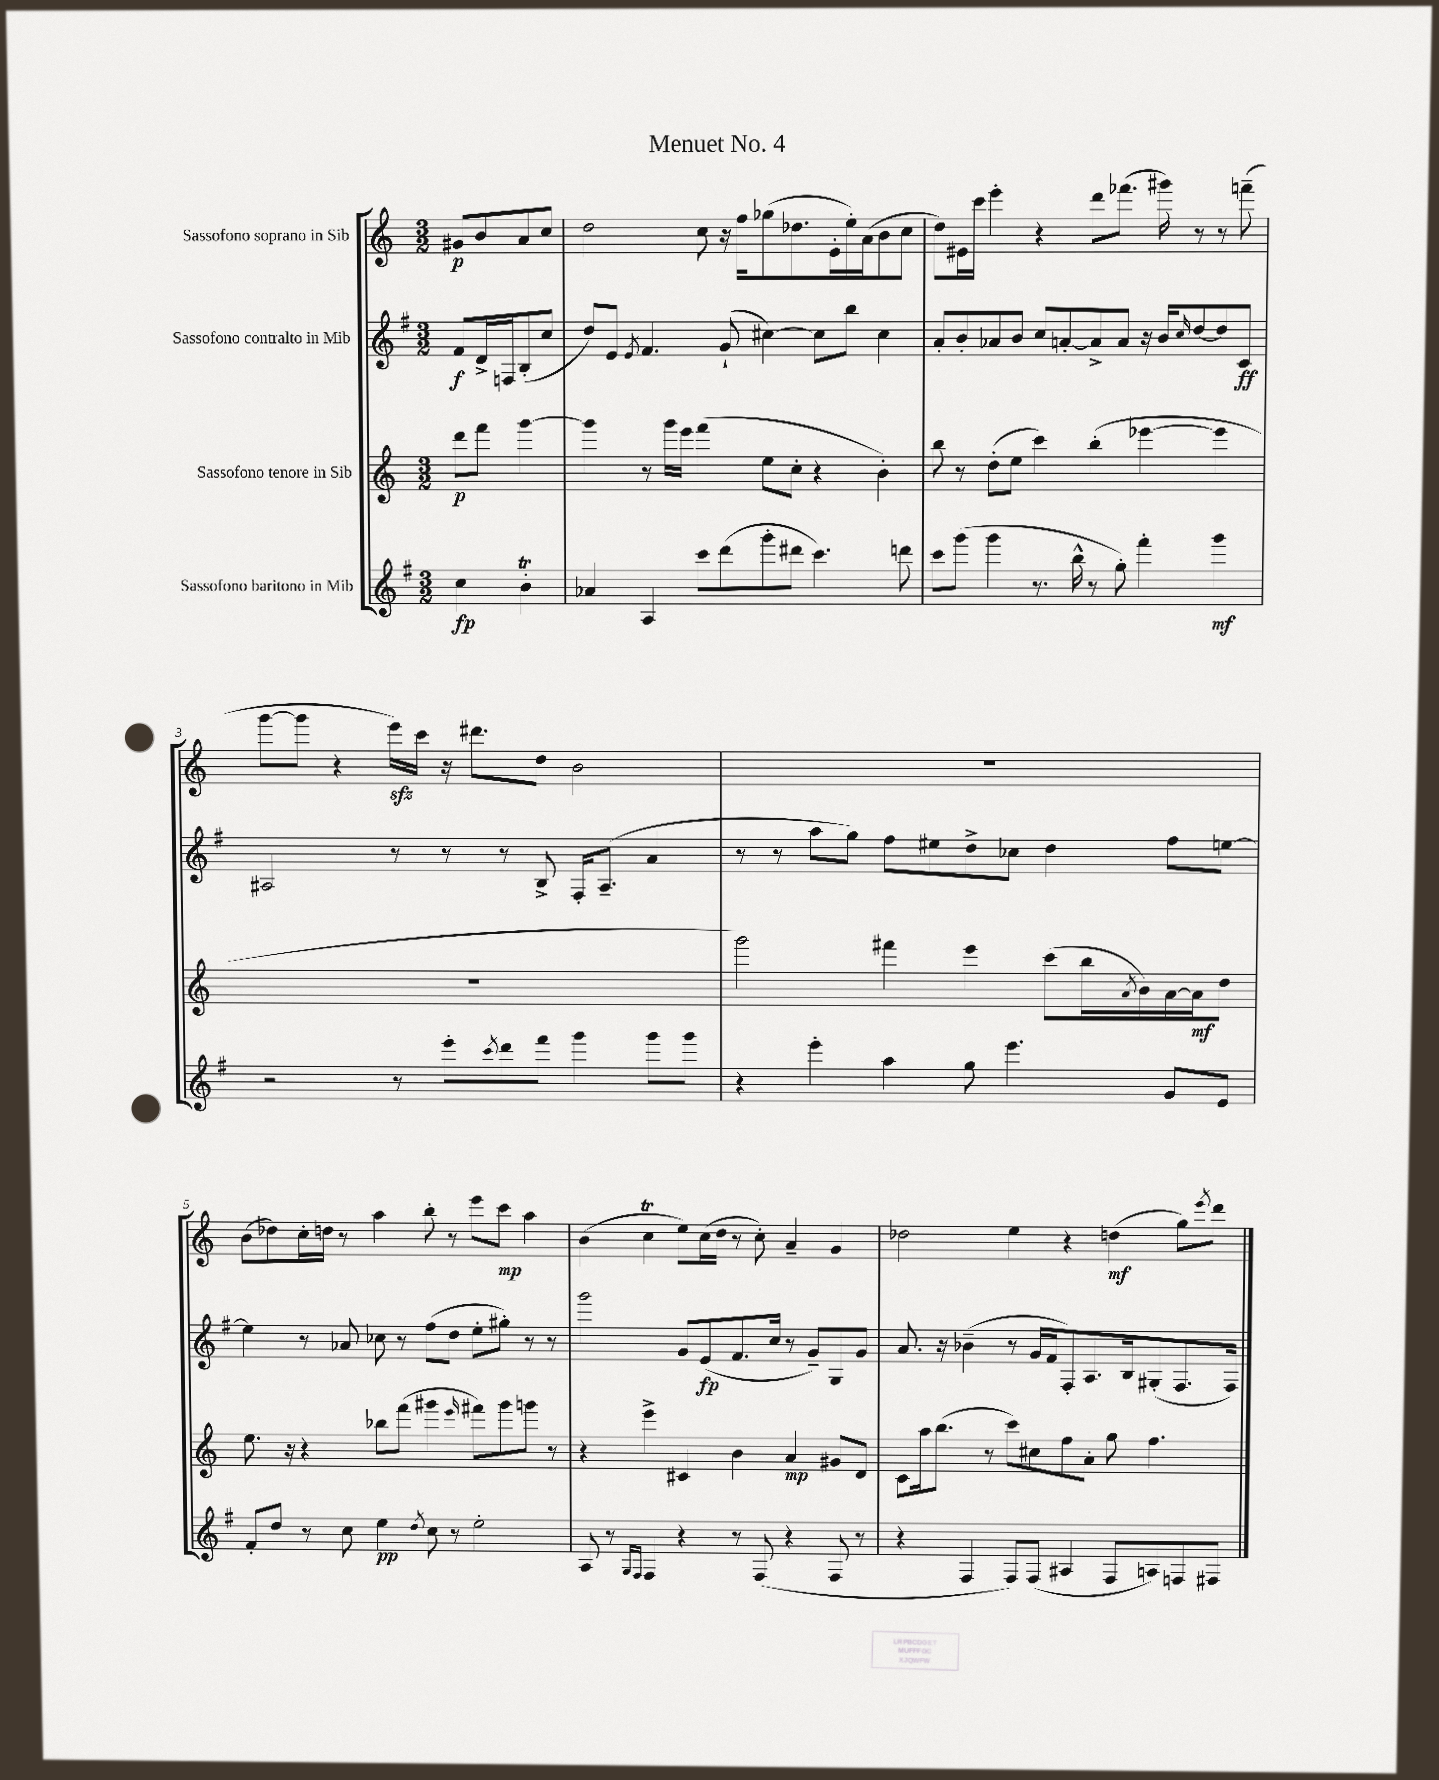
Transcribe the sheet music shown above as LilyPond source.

\header { title = "Menuet No. 4" }
<<
\new StaffGroup <<
\new Staff = "s0" \with { instrumentName = "Sassofono soprano in Sib" } {
    \clef treble \key c \major \numericTimeSignature \time 3/2 \partial 2
    gis'8\p b'8 a'8 c''8 |
    d''2 c''8 r16 f''16 ges''8( des''8. e'16-. e''16-.) a'16( b'8 c''8 |
    d''8) eis'16 c'''16 e'''4-. r4 d'''8 fes'''8.( gis'''16) r8 r8 f'''8--( |
    g'''8~ g'''8 r4 e'''16\sfz) c'''16 r16 dis'''8. d''8 b'2 |
    R1. |
    b'8( des''8) c''16-. d''16 r8 a''4 b''8-. r8 e'''8 c'''8\mp a''4 |
    b'4( c''4\trill e''8) c''16( d''16 r8 c''8-.) a'4-- g'4 |
    des''2 e''4 r4 d''4\mf( g''8) \acciaccatura { e'''8 } d'''8 \bar "|." |
}
\new Staff = "s1" \with { instrumentName = "Sassofono contralto in Mib" } {
    \clef treble \key g \major \numericTimeSignature \time 3/2 \partial 2
    fis'8\f d'16-> f16 b8-.( c''8 |
    d''8) e'8 \acciaccatura { e'8 } fis'4. g'8-!( cis''4~) cis''8 b''8 cis''4 |
    a'8-. b'8-. aes'8 b'8 c''8 a'8~-. a'8-> a'8 r16 b'16 \grace { c''16 } d''8~ d''8 c'8\ff |
    ais2 r8 r8 r8 b8-> fis16-. ais8.--( a'4 |
    r8 r8 a''8 g''8) fis''8 eis''8 d''8-> ces''8 d''4 fis''8 e''8~ |
    e''4 r8 aes'8 ces''8 r8 fis''8( d''8 e''8-. gis''8-.) r8 r8 |
    g'''2 g'8 e'8\fp( fis'8. c''16 r8 g'8--) g8 g'8 |
    a'8. r16 bes'4--( r8 g'16 fis'16 fis8-.) a8. b16 gis8-.( fis8. fis16) \bar "|." |
}
\new Staff = "s2" \with { instrumentName = "Sassofono tenore in Sib" } {
    \clef treble \key c \major \numericTimeSignature \time 3/2 \partial 2
    d'''8\p f'''8 g'''4~ |
    g'''4 r8 g'''16 e'''16 f'''4( e''8 c''8-. r4 b'4-.) |
    b''8 r8 d''8-.( e''8 c'''4) b''4-.( ees'''4~ ees'''4 |
    R1. |
    g'''2) fis'''4 e'''4 c'''8( b''16 \acciaccatura { a'8 } b'16) a'16~ a'16\mf d''8 |
    e''8. r16 r4 bes''8 f'''8( gis'''4 \grace { e'''16 } fis'''8) gis'''8 g'''8 r8 |
    r4 e'''4-> cis'4 b'4 a'4\mp gis'8 d'8 |
    c'8 a''16 b''8.( r8 c'''8) cis''8 f''8 a'8-. g''8 f''4. \bar "|." |
}
\new Staff = "s3" \with { instrumentName = "Sassofono baritono in Mib" } {
    \clef treble \key g \major \numericTimeSignature \time 3/2 \partial 2
    c''4\fp b'4-.\trill |
    aes'4 a4 c'''8 d'''8( g'''8-. dis'''8 c'''4.) d'''8 |
    c'''8 g'''8( g'''4 r8. b''16-^ r8 g''8-.) fis'''4-. g'''4\mf |
    r2 r8 e'''8-. \acciaccatura { c'''8 } d'''8 fis'''8 g'''4 g'''8 g'''8 |
    r4 e'''4-. a''4 g''8 e'''4. g'8 e'8 |
    fis'8-. d''8 r8 c''8 e''4\pp \acciaccatura { d''8 } c''8 r8 e''2-. |
    a8 r8 \grace { g16 fis16 } fis4 r4 r8 fis8( r4 fis8 r8 |
    r4 fis4 fis8) fis8( ais4 fis8 a8) f8 fis8 \bar "|." |
}
>>
>>
